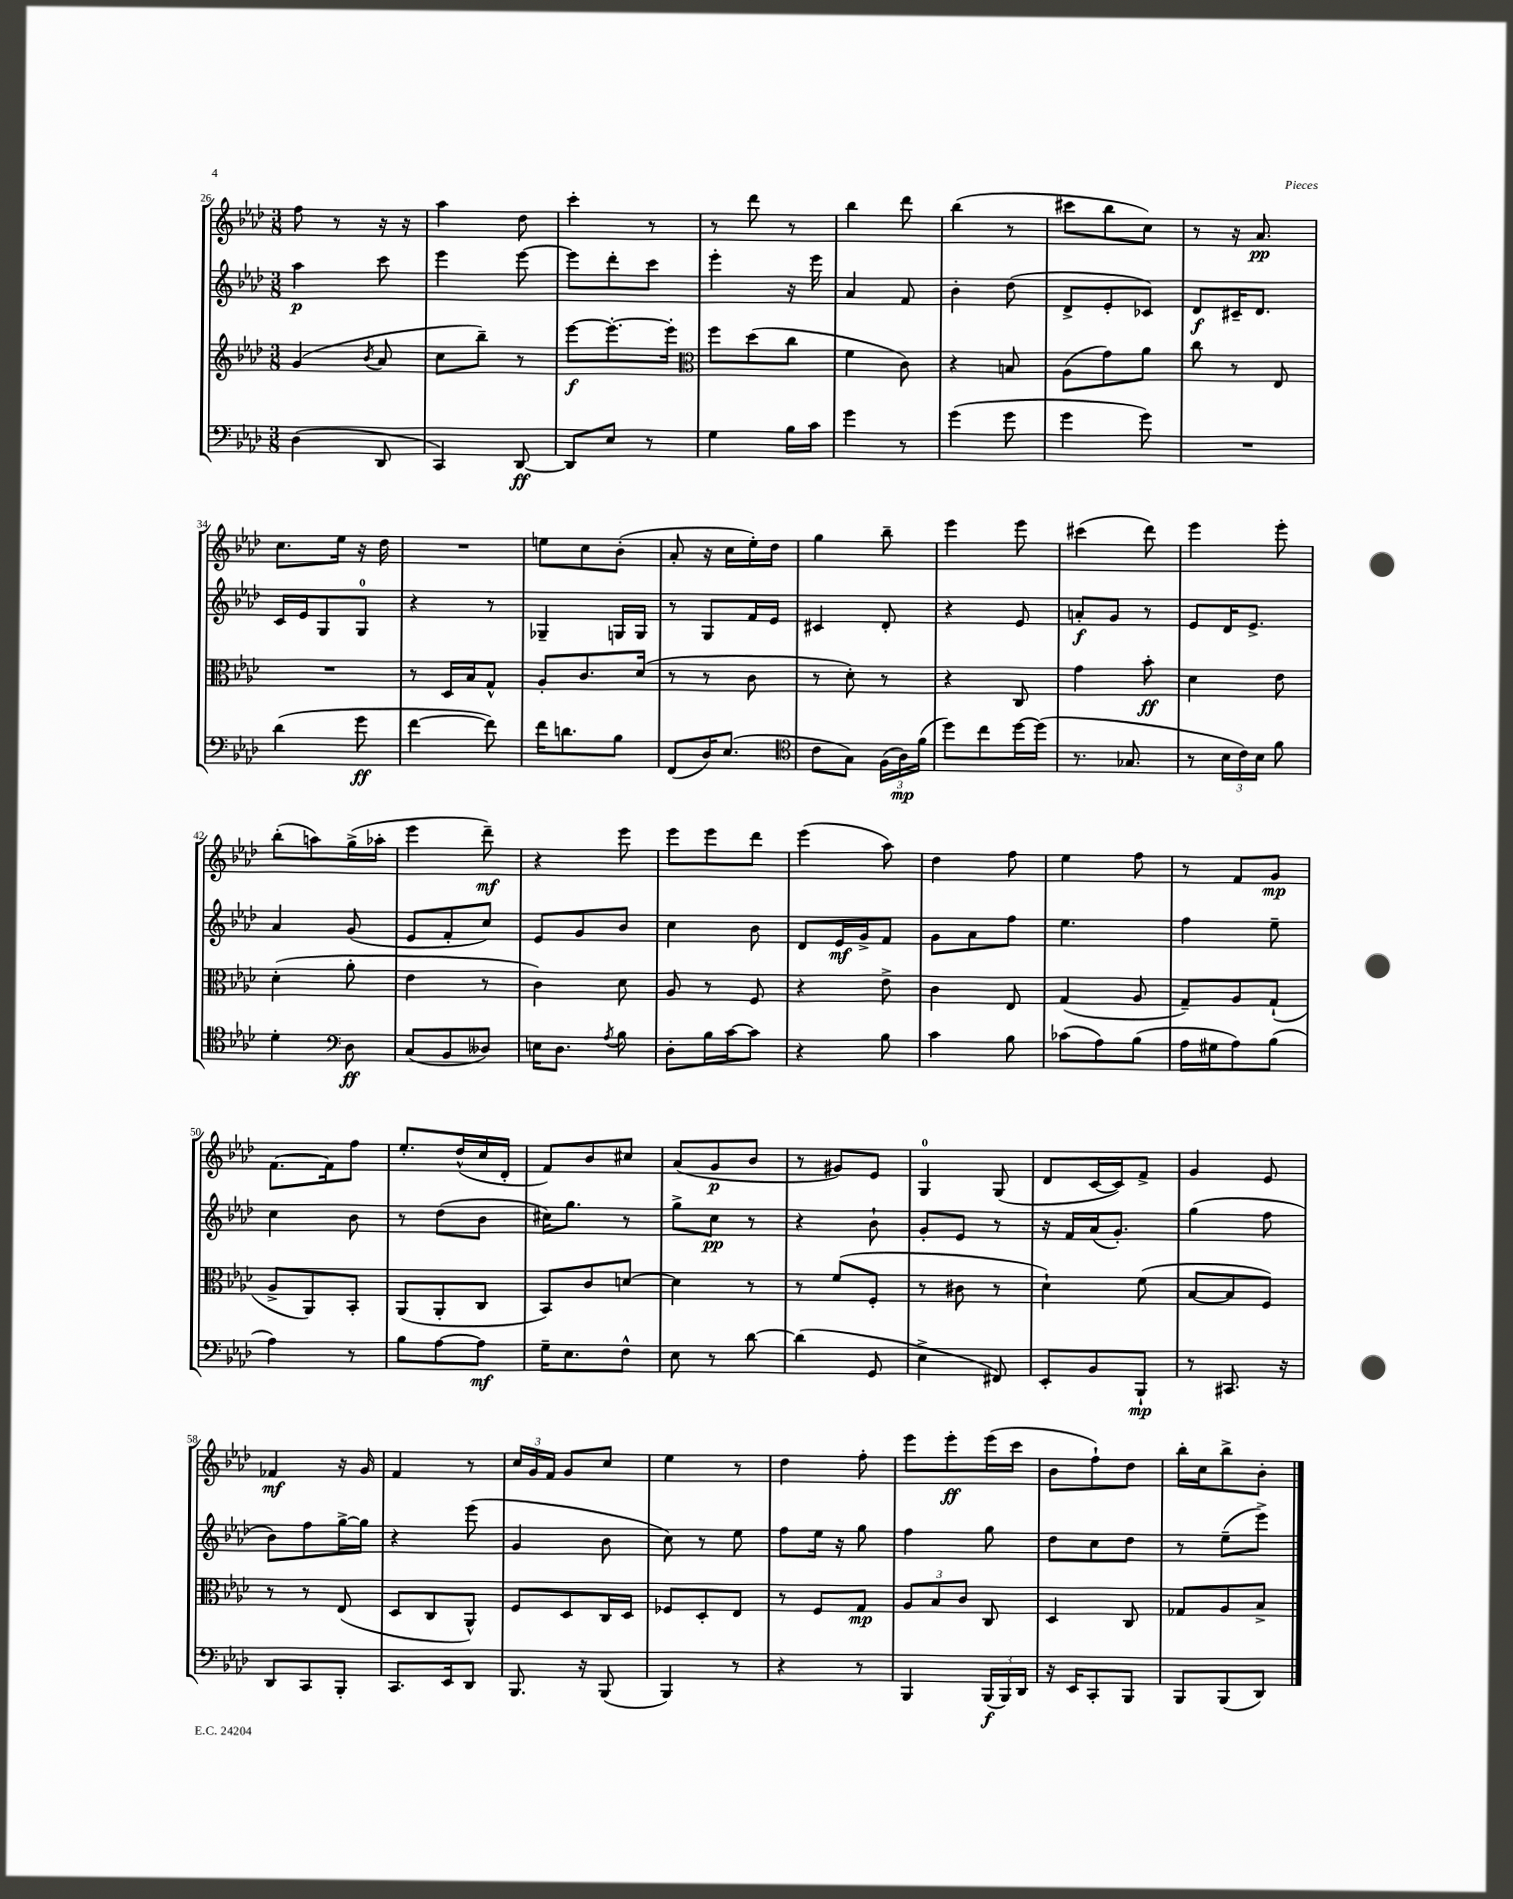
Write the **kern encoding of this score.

**kern	**kern	**kern	**kern
*staff4	*staff3	*staff2	*staff1
*clefF4	*clefG2	*clefG2	*clefG2
*k[b-e-a-d-]	*k[b-e-a-d-]	*k[b-e-a-d-]	*k[b-e-a-d-]
*M3/8	*M3/8	*M3/8	*M3/8
(4D-	(4g	4aa-	8ff
.	.	.	8r
.	8qb-	.	.
8DD-	8a-	8ccc	16r
.	.	.	16r
=	=	=	=
4CC)	8cc	4eee-	4aa-
.	8bb-~)	.	.
[8DD-	8r	[8eee-	8dd-
=	=	=	=
8DD-]	[8eee-	8eee-]	4ccc'
8E-	8.eee-'_	8ddd-'	.
8r	.	8ccc	8r
.	16eee-']	.	.
=	=	=	=
*	*clefC3	*	*
4G	8ff	4eee-'	8r
.	(8dd-	.	8ddd-
16B-	8cc	16r	8r
16c	.	16eee-	.
=	=	=	=
4g	4f	4a-	4bb-
8r	8c)	8f	8ddd-
=	=	=	=
(4g	4r	4b-'	(4bb-
8g	8B	(8dd-	8r
=	=	=	=
4g	(8A-	8d-^	8ccc#
.	8g)	8e-'	8bb-
8g)	8a-	8c-)	8cc)
=	=	=	=
4.r	8cc	8d-	8r
.	8r	16c#~	16r
.	.	8.d-	8.a-
.	8E-	.	.
=	=	=	=
(4d-	4.r	16c	8.cc
.	.	16e-	.
.	.	8G	.
.	.	.	16ee-
8g	.	8G	16r
.	.	.	16dd-
=	=	=	=
[4f	8r	4r	4.r
.	16D-	.	.
.	16B-	.	.
8f])	8G^^	8r	.
=	=	=	=
16f	8A-'	4G-~	8ee
8.d	.	.	.
.	8.c	.	8cc
8B-	.	16G	(8b-'
.	(16d-	16G	.
=	=	=	=
(8FF	8r	8r	8a-'
16D-)	8r	8G	16r
(8.E-	.	.	16cc
.	8c	16f	16ee-')
.	.	16e-	16dd-
=	=	=	=
*clefC4	*	*	*
8c	8r	4c#	4gg
8G)	8d-')	.	.
(24F	8r	8d-'	8bb-~
24A-)	.	.	.
(24f	.	.	.
=	=	=	=
8dd-)	4r	4r	4eee-
8cc	.	.	.
[16dd-	8C	8e-	8eee-
(16dd-]	.	.	.
=	=	=	=
8.r	4g	8a'	(4ccc#
.	.	8g	.
8.G-	.	.	.
.	8b-'	8r	8ddd-)
=	=	=	=
8r	4d-	8e-	4eee-
24B-	.	16d-	.
24c)	.	.	.
.	.	8.e-^	.
24B-	.	.	.
8f	8e-	.	8eee-'
=	=	=	=
4d-'	(4d-'	4a-	(8bb-'
.	.	.	8aa)
*clefF4	*	*	*
8D-	8a-'	(8g	(16gg^
.	.	.	16aa-'
=	=	=	=
(8C	4e-	8e-	4eee-
8BB-	.	8f'	.
8D--)	8r	8cc)	8ddd-~)
=	=	=	=
16E	4c)	8e-	4r
8.D-	.	.	.
.	.	8g	.
8qA-	.	.	.
8B-	8d-	8b-	8eee-
=	=	=	=
8D-'	8A-	4cc	8eee-
16B-	8r	.	8eee-
[16c	.	.	.
8c]	8F	8b-	8ddd-
=	=	=	=
4r	4r	8d-	(4eee-
.	.	16e-	.
.	.	16g^	.
8B-	8e-^	8f	8aa-)
=	=	=	=
4c	4c	8g	4dd-
.	.	8a-	.
8B-	8E-	8ff	8ff
=	=	=	=
(8c-	(4G	4.ee-	4ee-
8A-)	.	.	.
(8B-	8A-	.	8ff
=	=	=	=
16A-	8G~)	4ff	8r
16G#	.	.	.
8A-)	8A-	.	8f
(8B-	(8G`	8ee-~	8g
=	=	=	=
4A-)	8A-^	4cc	[8.f
.	8AA-)	.	.
.	.	.	16f]
8r	8BB-'	8b-	8ff
=	=	=	=
8B-	(8AA-	8r	8.ee-'
[8A-	8AA-'	(8dd-	.
.	.	.	(16dd-^^
8A-]	8C	8b-	16cc
.	.	.	16d-'
=	=	=	=
16G~	8BB-)	16cc#)	8f)
8.E-	.	8.gg	.
.	8c	.	8b-
8F^^	[8d	8r	8cc#
=	=	=	=
8E-	4d]	8gg^	(8a-
8r	.	8cc	8g
[8d-	8r	8r	8b-
=	=	=	=
(4d-]	8r	4r	8r
.	(8f	.	8g#)
8GG	8F'	8b-`	8e-
=	=	=	=
4E-^	8r	8g'	4G
.	8c#	8e-	.
8FF#)	8r	8r	(8G
=	=	=	=
8EE-'	4d-`)	16r	8d-
.	.	16f	.
8BB-	.	(16a-	[16c
.	.	8.g')	16c])
8BBB-`	(8f	.	8f^
=	=	=	=
8r	[8B-	(4gg	4g
8.CC#	8B-]	.	.
.	8F)	8ff	8e-
16r	.	.	.
=	=	=	=
8DD-	8r	8b-)	4f-
8CC	8r	8ff	.
8BBB-'	(8E-	[16gg^	16r
.	.	16gg]	16g
=	=	=	=
8.CC	8D-	4r	4f
.	8C	.	.
16EE-	.	.	.
8DD-	8AA-^^)	(8eee-	8r
=	=	=	=
8.BBB-	8F	4g	24cc
.	.	.	24g
.	.	.	24f
.	8D-	.	8g
16r	.	.	.
(8BBB-	16C	8b-	8cc
.	16D-	.	.
=	=	=	=
4BBB-)	8F-	8cc)	4ee-
.	8D-'	8r	.
8r	8E-	8ee-	8r
=	=	=	=
4r	8r	8ff	4dd-
.	8F	16ee-	.
.	.	16r	.
8r	8G	8gg	8ff'
=	=	=	=
4BBB-	12A-	4ff	8eee-
.	12B-	.	.
.	.	.	8eee-'
.	12c	.	.
(24BBB-	8C	8gg	(16eee-
24BBB-)	.	.	.
.	.	.	16ccc
24DD-	.	.	.
=	=	=	=
16r	4D-	8dd-	8b-
16EE-	.	.	.
8CC'	.	8cc	8ff`)
8BBB-	8C	8dd-	8dd-
=	=	=	=
8BBB-	8G-	8r	16bb-'
.	.	.	16cc
(8BBB-	8A-	(8ee-~	8bb-^
8DD-)	8B-^	8eee-^)	8b-'
==	==	==	==
*-	*-	*-	*-
